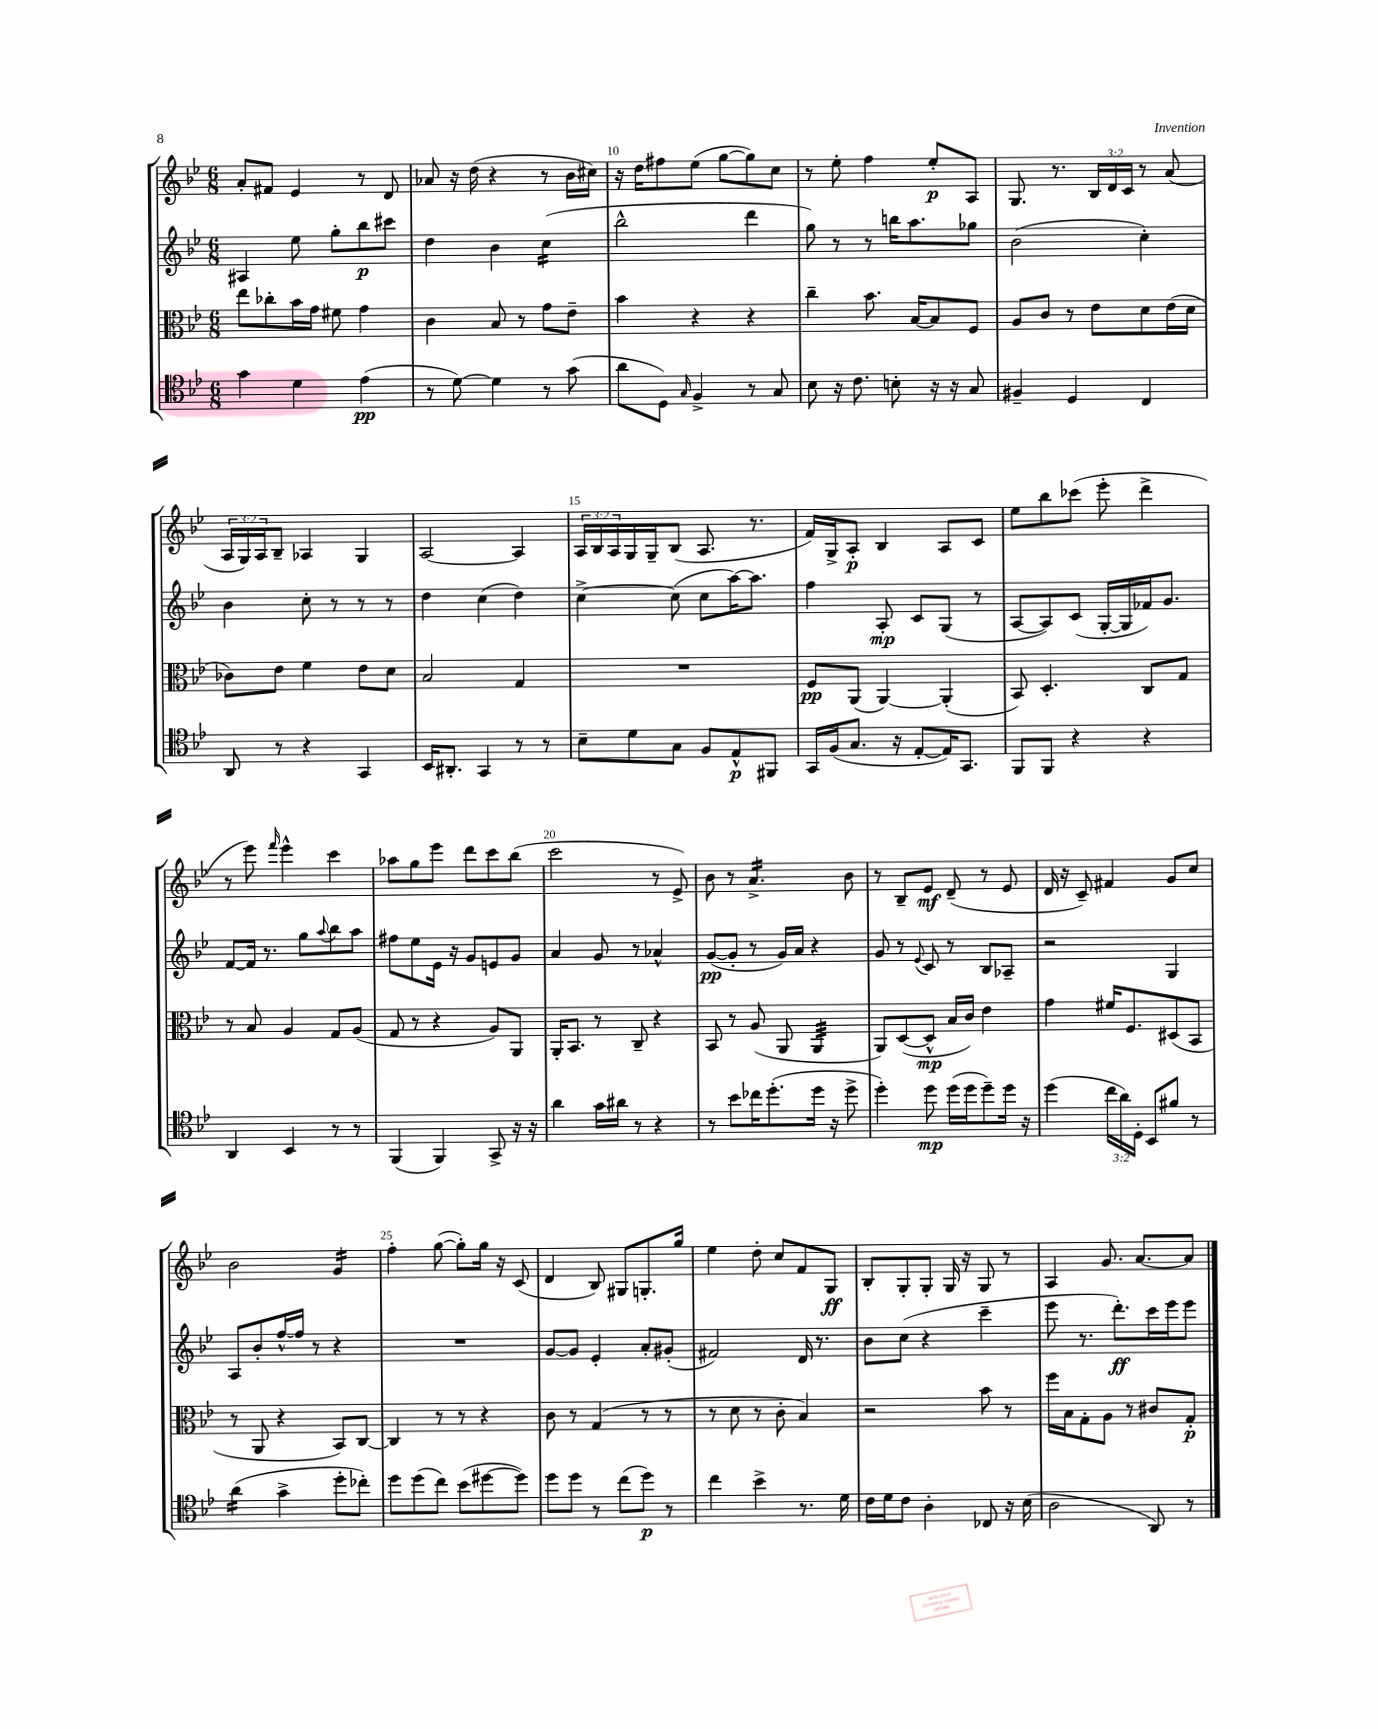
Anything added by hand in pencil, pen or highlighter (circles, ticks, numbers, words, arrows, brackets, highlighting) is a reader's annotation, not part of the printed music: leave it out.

**kern	**kern	**kern	**kern
*staff4	*staff3	*staff2	*staff1
*clefC4	*clefC3	*clefG2	*clefG2
*k[b-e-]	*k[b-e-]	*k[b-e-]	*k[b-e-]
*M6/8	*M6/8	*M6/8	*M6/8
4g	8ee-	4A#	8a'
.	8cc-'	.	8f#
4d	16b-	8ee-	4e-
.	16g	.	.
.	8f#	8gg'	.
(4e-	4g	8bb-	8r
.	.	8ccc#	8d
=	=	=	=
8r	4c	4dd	8a-
[8d)	.	.	16r
.	.	.	(16dd
4d]	8B-	4b-	4r
.	8r	.	.
8r	8g	(4cc	8r
(8g	8e-~	.	16b-
.	.	.	16cc#)
=	=	=	=
8a	4b-	2bb-^^	16r
.	.	.	16dd
8D)	.	.	8ff#
16qqG	.	.	.
4F^	4r	.	(8ee-
.	.	.	[8gg
8r	4r	4ddd	8gg])
8G	.	.	8cc
=	=	=	=
8B-	4cc~	8gg)	8r
16r	.	8r	8ee-'
8.c	.	.	.
.	8.b-	8r	4ff
8B'	.	16bb	.
.	[16B-	8.aa	.
16r	8B-]	.	8ee-'
16r	.	.	.
8G	8F	8gg-	8A
=	=	=	=
4F#~	8A	(2b-	8.G
.	8c	.	.
.	.	.	8.r
4D	8r	.	.
.	8e-	.	24B-
.	.	.	24d
.	.	.	24c
4C	8d	4cc')	8r
.	(16e-	.	(8a
.	16d	.	.
=	=	=	=
8AA	8c-)	4b-	24A
.	.	.	24G)
.	.	.	24A
8r	8e-	.	8B-~
4r	4f	8cc'	4A-
.	.	8r	.
4GG	8e-	8r	4G
.	8d	8r	.
=	=	=	=
16BB-	2B-	4dd	[2A
8.AA#'	.	.	.
4GG	.	(4cc	.
8r	4G	4dd)	4A]
8r	.	.	.
=	=	=	=
8B-~	2.r	[4cc^	24A
.	.	.	24B-
.	.	.	24A
8d	.	.	16G
.	.	.	16G~
8G	.	(8cc]	(8B-
8F	.	8cc	8.A
8E-^^	.	[16aa)	.
.	.	8.aa]	8.r
8FF#	.	.	.
=	=	=	=
16GG	8F	4ff	16f)
(16F	.	.	16G^
8.G	(8AA	.	8A'
.	[4AA)	8A'	4B-
16r	.	.	.
[8E-'	.	8c	.
16E-])	(4AA']	(8G	8A
8.GG	.	.	.
.	.	8r	8c
=	=	=	=
8FF	8BB-)	[8A	8ee-
8FF	4.D'	8A])	8bb-
4r	.	(8c	(8ccc-
.	.	[16G'	8eee-'
.	.	16G]	.
4r	8C	16f-)	4ddd^
.	.	8.g	.
.	8G	.	.
=	=	=	=
4AA	8r	[8f	8r
.	8B-	16f]	8eee-)
.	.	8.r	.
.	.	.	16qqfff
4BB-	4A	.	4eee-^^
.	.	8gg	.
.	.	8qqaa	.
8r	8G	8bb-	4ccc
8r	(8A	8aa	.
=	=	=	=
(4FF	8G	8ff#	8aa-
.	8r	8ee-	8gg
4FF)	4r	16e-	8eee-
.	.	16r	.
.	.	8g	8ddd
8GG^	8A)	8e	8ccc
16r	8AA	8g	(8bb-
16r	.	.	.
=	=	=	=
4a	16AA'	4a	2ccc
.	8.BB-	.	.
16g	8r	8g	.
16a#	.	.	.
8r	8C~	8r	.
4r	4r	4a-^^	8r
.	.	.	8e-^)
=	=	=	=
8r	8BB-	([8g	8b-
8b-	8r	8g']	8r
16cc-	(8A	8r	4.a^
(8.dd'	.	.	.
.	8AA	16g)	.
.	.	16a	.
16dd	4AA	4r	.
16r	.	.	.
8dd^	.	.	8b-
=	=	=	=
4dd')	8AA)	8g	8r
.	([8D	8r	8B-~
.	.	8qqe-	.
8dd	8D^^]	8c	8e-
(16dd	16B-	8r	(8d~
16dd	16c)	.	.
8dd~)	4e-	8B-	8r
16dd	.	8A-~	8e-
16r	.	.	.
=	=	=	=
(4dd	4g	2r	16d
.	.	.	16r
.	.	.	8c~)
24cc	16f#	.	4f#
24a)	.	.	.
.	8.F	.	.
24D'	.	.	.
8BB-	.	.	.
8f#	(8D#	4G	8g
8r	8BB-	.	8cc
=	=	=	=
(4a	8r	8A	2b-
.	8AA	8b-'	.
4g^	4r	[16ff^^	.
.	.	16ff]	.
.	.	8r	.
8dd'	8BB-)	4r	4g
8cc-')	[8C	.	.
=	=	=	=
8dd	4C]	2.r	4ff'
(8dd	.	.	.
8cc)	8r	.	([8gg
(8b-	8r	.	8gg'])
[8dd#	4r	.	16gg
.	.	.	16r
8dd#])	.	.	(8c
=	=	=	=
8dd	8c	[8g	4d
8dd	8r	8g]	.
8r	(4G	4e-'	8B-)
(8cc	.	.	8G#
8dd)	8r	8a'	8.G'
8r	8r	(8g#'	.
.	.	.	16gg
=	=	=	=
4cc	8r	2f#)	4ee-
.	8d	.	.
4b-^	8r	.	8dd'
.	8c'	.	8cc
8.r	4B-)	16d	8f
.	.	8.r	.
.	.	.	8G
16d	.	.	.
=	=	=	=
16c	2r	8b-	8B-'
16d	.	.	.
8c	.	(8cc	8G'
4A'	.	4r	8G'
.	.	.	16G
.	.	.	16r
8C-	8b-	4ccc~	8G
16r	8r	.	8r
(16B-	.	.	.
=	=	=	=
2A	16ff	8eee-	4A
.	16B-	.	.
.	8G'	8.r	.
.	8A	.	8.g
.	.	8.ddd')	.
.	8r	.	.
.	.	.	[8.a
8AA)	8c#	16ccc	.
.	.	16eee-	.
8r	8G'	8eee-	8a]
==	==	==	==
*-	*-	*-	*-
